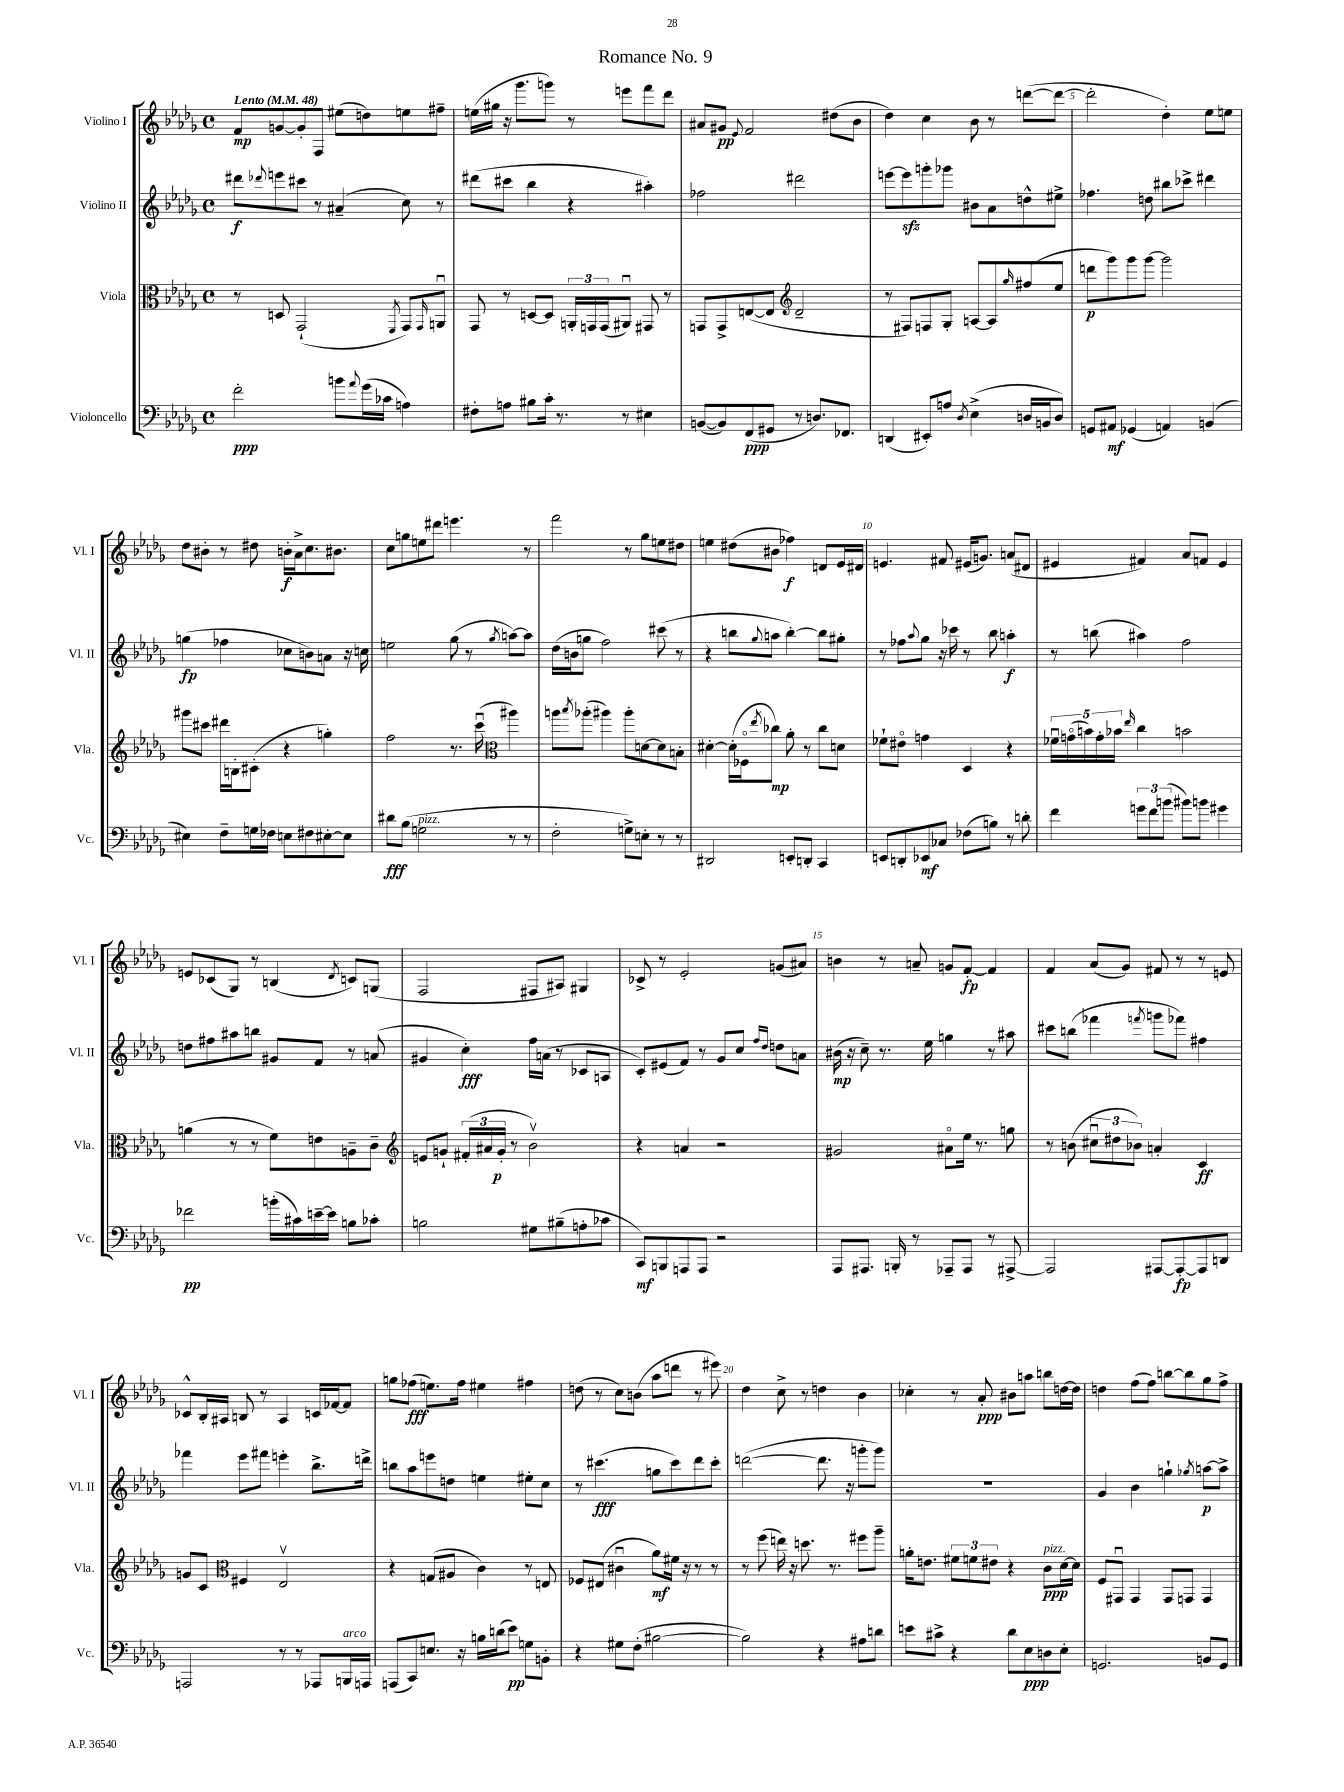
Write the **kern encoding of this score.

**kern	**kern	**kern	**kern
*staff4	*staff3	*staff2	*staff1
*clefF4	*clefC3	*clefG2	*clefG2
*k[b-e-a-d-g-]	*k[b-e-a-d-g-]	*k[b-e-a-d-g-]	*k[b-e-a-d-g-]
*M4/4	*M4/4	*M4/4	*M4/4
*met(c)	*met(c)	*met(c)	*met(c)
*MM48	*MM48	*MM48	*MM48
2f'	8r	8ddd#	8f
.	.	8qqddd-	.
.	8D	8eee	[8g
.	(2GG-`	8ccc#	8g']
.	.	8r	8F
8b	.	(4a#~	(8ee#
8qqa-	.	.	.
(16g-	.	.	8dd)
16c-	.	.	.
.	8qFF	.	.
4A)	8GG-)	8cc)	8ee
.	16qqGG-	.	.
.	8AAu	8r	8ff#~
=	=	=	=
8F#'	8GG-	(8ddd#	(16ee
.	.	.	16gg#
8A	8r	8ccc#	16r
.	.	.	8.ggg-
8B#	[8D	4bb-	.
16c'	8D]	.	8ggg)
8.r	.	.	.
.	24AA'	4r	8r
.	24GG	.	.
.	(24GG	.	.
8r	8AA#u)	.	8eee
4E#	8GG#	4aa#')	8fff
.	8r	.	8ddd-
=	=	=	=
([8BB	8GG	2ff-	8a#
8BB])	8GG^	.	8g#
.	.	.	8qqe-
(8FF	([8E	.	2f
8GG#	8E]	.	.
*	*clefG2	*	*
8r	2d-~	2ddd#	.
8.D)	.	.	.
.	.	.	(8dd#
8.FF-	.	.	.
.	.	.	8b-
=	=	=	=
(4DD	8r	[8eee	4dd-)
.	8F#)	8eee]	.
8EE#')	8F	8ggg'	4cc
8A	8G-'	8ggg-	.
8qD-	.	.	.
(4E-^	[8A	8b#	8b-
.	8A]	8a-	8r
.	16qqgg-	.	.
16D	(8ff#	8dd^^	([8ddd
16BB	.	.	.
8D)	8ee-	8ee#^	8ddd_
=	=	=	=
8GG	8ddd	4.ff-	2ddd']
8AA#	8ggg-)	.	.
(4GG-	8ggg-	.	.
.	[8ggg-	8dd	.
4AA)	2ggg-]	8bb#	4dd-')
.	.	8ccc-^	.
(4BB	.	4ddd#	8ee-
.	.	.	8ee
=	=	=	=
4E#)	8ggg#	(4gg	8dd-
.	8ccc#	.	8b#'
8F~	16ddd#	4ff-	8r
.	16B'	.	.
16G	(8c#'	.	8dd#
16F-	.	.	.
8E	4r	8cc-	16b'
.	.	.	16a-^
8F#	.	8b)	8.cc
[8E#'	4gg')	8a	.
.	.	.	8.b#
8E#]	.	16r	.
.	.	16cc	.
=	=	=	=
8d#	2ff	2ee	8cc
(8B-	.	.	8gg
2G	.	.	8ee
.	.	.	8ddd#
.	8.r	(8gg-	4.eee
.	.	8r	.
.	(16cccu	.	.
*	*clefC3	*	*
.	.	8qgg-	.
8r	4aa#)	[8aa)	.
8r	.	8aa]	8r
=	=	=	=
2F'	8aa	(16dd-	2fff
.	.	16b	.
.	8qbb-	.	.
.	(8aa-'	8gg	.
.	4aa#)	2ff)	.
8G^)	8aa#'	.	8r
8E'	[8d	.	8gg-
8r	8d]	(8ccc#	8ee
8r	8B'	8r	8dd#
=	=	=	=
2DD#	[4d#'	4r	4ee
.	(16d#']	8bb	(8dd#
.	16F-o	.	.
.	8qee-	8qqgg-	.
.	8cc-)	8aa	8b#
8EE'	8a-'	[4bb')	4ff-)
8DD'	8r	.	.
4CC	8cc-	8bb]	8d
.	8d	8gg#'	16e-
.	.	.	16d#
=	=	=	=
8EE	8f-`	8r	4.e
8DD'	8e#o	8ff-	.
.	.	8qqaa-	.
8EE-	4g	8gg-	.
8C-	.	16r	8f#
.	.	16ccc-	.
(8F-	4D-	8r	(16e#
.	.	.	8.g)
8B)	.	8bb-	.
8r	4r	4aa'	(8a
8d'	.	.	8d#
=	=	=	=
4f	20f-u	8r	4e#
.	(20go	.	.
.	20b)	.	.
.	.	(8bb	.
.	20g'	.	.
.	20b-	.	.
.	16qqee-	.	.
12g	4cc	4aa#)	4f#)
12f	.	.	.
(12b	.	.	.
8b#)	2b	2ff	8a-
8b	.	.	8f
4g#	.	.	4e#
=	=	=	=
2f-	(4a	8dd	8e
.	.	8ff#	(8c-
.	8r	8aa#	8G-)
.	8r	8bb	8r
(16b'	8f)	8g#	(4B
16c#)	.	.	.
[16e~	8e	8f	.
16e]	.	.	.
.	.	.	8qd-
8B	8A~	8r	8c)
8c-'	8c~	(8a	(8G
=	=	=	=
*	*clefG2	*	*
2B	8e	4g#	2F
.	8g`	.	.
.	(24f#'	4cc')	.
.	24a#	.	.
.	24g'	.	.
.	8r	.	.
8G#	2b-v)	16ff	8F#
.	.	(16a	.
(8B#~	.	8r	8A#)
8A'	.	8c-	4G#
8c-	.	8A	.
=	=	=	=
8CC)	4r	8c')	8c-^
8BBB	.	(8e#	8r
8AAA	4a	8f)	2e-'
8AAA	.	8r	.
2r	2r	8g-	.
.	.	8cc	.
.	.	16qqff	.
.	.	16qqdd-	.
.	.	8dd	(8g
.	.	8a	8a#)
=	=	=	=
8AAA-	2g#	(16b#	4b
.	.	16r	.
8.AAA#	.	8cc~)	.
.	.	8.r	8r
16BBB'	.	.	.
8r	.	.	8a~
.	.	16ee-	.
8AAA-~	8a#o	4gg	8g
8AAA-	16ee-	.	[8f'
.	8.r	.	.
8r	.	8r	4f]
[8AAA#^	8gg	8aa#	.
=	=	=	=
2AAA#]	8r	8ccc#	4f
.	(8b	(8bb	.
.	12cc#u	4fff-	(8a-
.	12dd#	.	.
.	.	.	8g-)
.	12b-)	.	.
.	.	8qfff	.
[8AAA#	4a'	8ggg	8f#
8AAA#'_	.	8fff-)	8r
8AAA#]	4c	4ff#	8r
8DD	.	.	8e
=	=	=	=
2AAA	8g	4fff-	8c-^^
.	8c	.	16B-'
.	.	.	16A#
*	*clefC3	*	*
.	4F#	8eee-	8B
.	.	8fff#	8r
8r	2E-v	4eee'	4A#
8r	.	.	.
8AAA-	.	8.bb-^	16c
.	.	.	[16f-
16BBB	.	.	8f-]
16AAA	.	16ddd^	.
=	=	=	=
(8AAA	4r	8bb	8gg
8CC)	.	8aa-	(8ff-
8.E	(8G	8eee	8.ee)
.	8A#	8dd	.
16r	.	.	16ff-
16B	4c)	4ee	4ee#
(16d	.	.	.
8e-)	.	.	.
8G	8r	8ee#'	4ff#
8BB'	8E	8cc	.
=	=	=	=
4r	8F-	8r	(8dd
.	(8E#	(4.ccc#	8r
8G#	4c#u	.	8cc)
(8F'	.	.	(8b
[2B#	8a-)	8gg	8aa-
.	16f#	8ccc#)	8ddd
.	16r	.	.
.	8r	8ddd-	8r
.	8r	8ccc#'	8eee#)
=	=	=	=
2B#])	8r	([2ddd	4dd-
.	(8ff	.	.
.	16ee)	.	8cc^
.	16r	.	.
.	8.dd	.	8r
4r	.	8.ddd]	4dd
.	8.r	.	.
.	.	16r	.
8A#	8ff#	8ggg'	4b-
8d	8aa-~	8ggg)	.
=	=	=	=
8e	16a'	1r	4cc-'
.	8.e	.	.
8c#^	.	.	.
4r	12f#	.	8r
.	12f	.	.
.	.	.	8a-'
.	12e#	.	.
8d-	4r	.	8b#
8E-	.	.	8aa
8D	8c	.	8bb
8E-'	[16d-	.	[16dd
.	16d-]	.	16dd]
=	=	=	=
2.GG	8F	4g-	4dd
.	8GG#u	.	.
.	4GG#	4b-	(8ff
.	.	.	8ff)
.	8GG#	4gg`	[8bb
.	8GG	.	8bb]
.	.	8qgg-	.
8BB	4GG	[8aa	8gg-
8GG	.	8aa^]	8ff^
==	==	==	==
*-	*-	*-	*-
